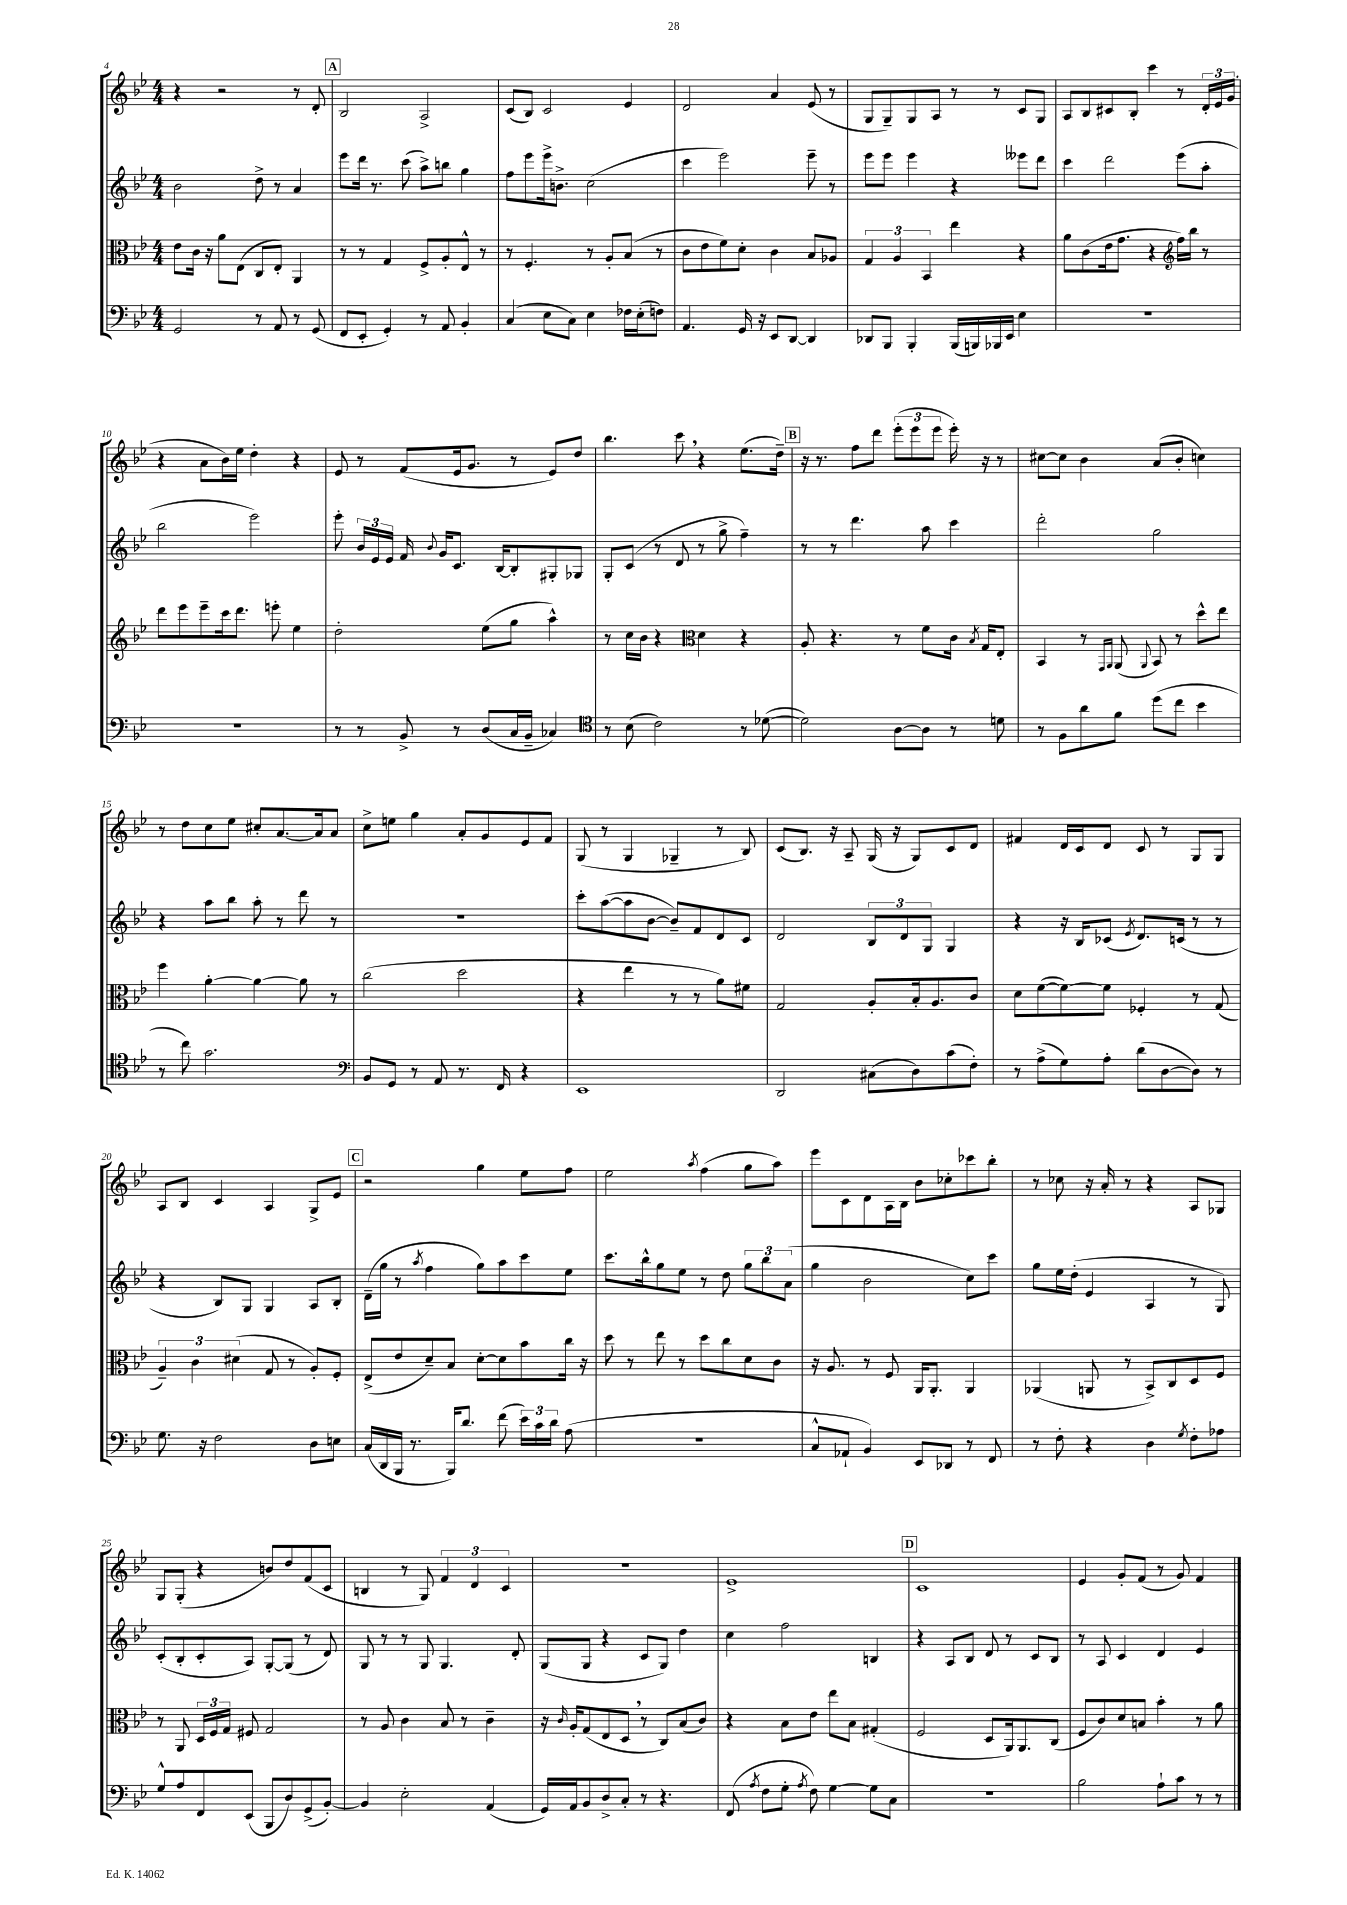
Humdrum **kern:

**kern	**kern	**kern	**kern
*staff4	*staff3	*staff2	*staff1
*clefF4	*clefC3	*clefG2	*clefG2
*k[b-e-]	*k[b-e-]	*k[b-e-]	*k[b-e-]
*M4/4	*M4/4	*M4/4	*M4/4
2GG/	8e-\L	2b-\	4r
.	16c\Jk	.	.
.	16r	.	.
.	8a\L	.	2r
.	(8E-\J	.	.
8r	8C/L	8dd^\	.
8AA/	8E-'/J)	8r	.
8r	4AA/	4a/	8r
(8GG/	.	.	8d'/
=	=	=	=
8FF/L	8r	8eee-\L	2B-/
8EE-'/J	8r	16ddd\Jk	.
.	.	8.r	.
4GG'/)	4G/	.	.
.	.	(8ccc\	.
8r	8F^/L	8aa^\L)	2A^/
8AA/	8A'/	8bb\J	.
4BB-'/	8E-^^/J	4gg\	.
.	8r	.	.
=	=	=	=
(4C/	8r	8ff\L	(8c/L
.	4.F'/	8eee-\	8B-/J)
8E-\L	.	16eee-^\k	2c/
.	.	8.b^\J	.
8C\J)	.	.	.
4E-\	8r	(2cc\	.
.	8A'/L	.	.
16F-\LL	(8B-/J	.	4e-/
(16E-'\J	.	.	.
8F\J)	8r	.	.
=	=	=	=
4.AA/	8c\L	4ccc\	2d/
.	8e-\	.	.
.	8f\)	2eee-\)	.
16GG/	8d'\J	.	.
16r	.	.	.
8EE-/L	4c\	.	4a/
[8DD/J	.	.	.
4DD/]	8B-/L	8eee-~\	(8e-/
.	8A-/J	8r	8r
=	=	=	=
8DD-/L	6G/	8eee-\L	8G/L
8BBB-/J	.	8eee-\J	8G~/)
.	6A/	.	.
4BBB-'/	.	4eee-\	8G/
.	6BB-/	.	.
.	.	.	8A/J
(16BBB-/LL	4ee-\	4r	8r
16BBB/)	.	.	.
16BBB-/	.	.	8r
16EE-/JJ	.	.	.
4E-\	4r	8eee--\L	8c/L
.	.	8ddd\J	8G/J
=	=	=	=
1r	8a\L	4ccc\	8A/L
.	(8c\	.	8B-/
.	16e-\k	2ddd\	8c#/
.	8.g\J	.	.
.	.	.	8B-'/J
.	4r	.	4ccc\
*	*clefG2	*	*
.	16ff\LL)	(8eee-\L	8r
.	16bb-\JJ	.	.
.	8r	8aa'\J	24d'/LL
.	.	.	24e-/
.	.	.	(24g/JJ
=	=	=	=
1r	8ddd\L	2bb-\	4r
.	8eee-\	.	.
.	8eee-~\	.	8a\L
.	16ccc\k	.	16b-\L)
.	8.ddd\J	.	16ee-\JJ
.	.	2eee-\)	4dd'\
.	8eee'\	.	.
.	4ee-\	.	4r
=	=	=	=
8r	2dd'\	8eee-'\	8e-/
8r	.	24b-/LL	8r
.	.	24e-/	.
.	.	24e-/JJ	.
8BB-^/	.	16f/	(8f/L
.	.	8qqb-/	.
.	.	16g/LK	.
8r	.	8.c/J	16e-/k
.	.	.	8.g/J
(8D/L	(8ee-\L	.	.
.	.	[16B-/LK	.
16C/L	8gg\J	8B-'/]	8r
16BB-~/JJ	.	.	.
4C-/)	4aa^^\)	8G#'/	8e-/L)
.	.	8G-/J	8dd/J
=	=	=	=
*clefC4	*	*	*
8r	8r	8G'/L	4.bb-\
(8B-\	16cc\LL	(8c/J	.
.	16b-\JJ	.	.
2c\)	4r	8r	.
.	.	8d/	8ccc\
*	*clefC3	*	*
.	4d\	8r	4r
.	.	8gg^\	.
8r	4r	4ff~\)	(8.ee-\L
([8d-\	.	.	.
.	.	.	16dd~\Jk)
=	=	=	=
2d-\])	8A'/	8r	16r
.	.	.	8.r
.	4.r	8r	.
.	.	4.ddd\	8ff\L
.	.	.	8ddd\J
[8A\L	8r	.	(12eee-'\L
.	.	.	12eee-\
8A\]J	8f\L	8aa\	.
.	.	.	12eee-\J
8r	16c\Jk	4ccc\	16eee-'\)
.	8qB-/	.	.
.	16G/LK	.	16r
8d\	8E-'/J	.	8r
=	=	=	=
8r	4BB-/	2ddd'\	[8cc#\L
8F\L	.	.	8cc#\]J
8a\	8r	.	4b-\
.	16qqGG/LL	.	.
.	16qqAA/JJ	.	.
8f\J	(8AA/	.	.
.	8qqAA/	.	.
(8dd\L	8BB-/)	2gg\	(8a/L
8cc\J	8r	.	8b-'/J
4b-\	8dd^^\L	.	4cc\)
.	8ee-\J	.	.
=	=	=	=
8r	4ff\	4r	8r
8cc\)	.	.	8dd\L
2.g\	[4a'\	8aa\L	8cc\
.	.	8bb-\J	8ee-\J
.	4a\_	8aa'\	8cc#'/L
.	.	8r	[8.a/
.	8a\]	8ddd\	.
.	.	.	16a/]k
.	8r	8r	8a/J
=	=	=	=
*clefF4	*	*	*
8BB-/L	(2cc\	1r	8cc^\L
8GG/J	.	.	8ee\J
8r	.	.	4gg\
8AA/	.	.	.
8.r	2dd\	.	8a'/L
.	.	.	8g/
16FF/	.	.	.
4r	.	.	8e-/
.	.	.	8f/J
=	=	=	=
1EE-	4r	8ccc'\L	(8G/
.	.	([8aa\	8r
.	4ee-\	8aa\]	4G/
.	.	[8b-\J	.
.	8r	8b-~/]L)	4G-~/
.	8r	8f/	.
.	8a\L)	8d/	8r
.	8f#\J	8c/J	8B-/)
=	=	=	=
2DD/	2G/	2d/	(8c/L
.	.	.	8.B-/J)
.	.	.	16r
.	.	.	8A~/
(8C#\L	8A'/L	12B-/L	(16G/
.	.	.	16r
.	.	12d/	.
8D\)	16B-'/k	.	8G/L)
.	.	12G/J	.
.	8.A/	.	.
(8c\	.	4G/	8c/
8F'\J)	8c/J	.	8d/J
=	=	=	=
8r	8d\L	4r	4f#/
(8A^\L	([8f\	.	.
8G\)	8f\_)	16r	16d/LL
.	.	16B-/LK	16c/J
8A'\J	8f\]J	(8c-/J	8d/J
.	.	8qe-/	.
(8d\L	4F-'/	8.d/L)	8c/
[8D\	.	.	8r
.	.	(16c/Jk	.
8D\]J)	8r	8r	8G/L
8r	(8G/	8r	8G/J
=	=	=	=
8.G\	6A~/)	4r	8A/L
.	.	.	8B-/J
.	6c\	.	.
16r	.	.	.
2F\	.	8B-/L)	4c/
.	(6d#\	.	.
.	.	8G/J	.
.	8G/	4G/	4A/
.	8r	.	.
8D\L	8A'/L)	8A/L	8G^/L
8E\J	8F'/J	8B-'/J	8e-/J
=	=	=	=
(16C/LL	(8E-^/L	(16d~\LL	2r
16DD/	.	16gg\JJ	.
16BBB-/JJ	8e-/	8r	.
8.r	.	.	.
.	.	8qaa/	.
.	8d~/)	4ff\	.
16BBB-/LK)	8B-/J	.	.
8.d/J	.	.	.
.	[8d'\L	8gg\L)	4gg\
(8f\	8d\]	8aa\	.
24e-\LL)	8b-\	8ccc\	8ee-\L
24c\	.	.	.
24d\JJ	.	.	.
(8A\	16cc\Jk	8ee-\J	8ff\J
.	16r	.	.
=	=	=	=
1r	8dd\	8.ccc\L	2ee-\
.	8r	.	.
.	.	16bb-^^\k	.
.	8ee-\	8gg\	.
.	8r	8ee-\J	.
.	.	.	8qaa/
.	8dd\L	8r	(4ff\
.	8cc\	8dd\	.
.	8d\	12gg\L	8gg\L
.	.	12bb-\	.
.	8c\J	.	8aa\J)
.	.	(12a\J	.
=	=	=	=
8C^^/L	16r	4gg\	8eee-\L
.	8.A/	.	.
8AA-`/J	.	.	8c\
4BB-/)	8r	2b-\	8d\
.	8F/	.	16A\L
.	.	.	16B-\JJ
8EE-/L	16AA/LK	.	8b-\L
.	8.AA'/J	.	.
8DD-/J	.	.	8cc-'\
8r	4AA/	8cc\L)	8ccc-\
8FF/	.	8ccc\J	8bb-'\J
=	=	=	=
8r	(4AA-/	8gg\L	8r
8F'\	.	16ee-\L	8cc-\
.	.	(16dd'\JJ	.
4r	8AA/	4e-/	16r
.	.	.	16a'/
.	8r	.	8r
4D\	8BB-^/L)	4A/	4r
.	8C/	.	.
8qG/	.	.	.
8F'\L	8D/	8r	8A/L
8A-\J	8F/J	8G/)	8G-/J
=	=	=	=
8G^^/L	8r	(8c'/L	8G/L
8A/	8AA/	8B-'/	(8G'/J
8FF/	24D/LL	8c'/	4r
.	24F/	.	.
.	24G/JJ	.	.
(8EE-/J	8F#/	8A/J)	.
8BBB-/L	2G/	[8G'/L	8b/L)
8D/)	.	(8G/]J	8dd/
(8GG^/	.	8r	(8f/
[8BB-'/J)	.	8d/)	8c/J
=	=	=	=
4BB-/]	8r	8G/	4B/
.	8A/	8r	.
2E-'\	4c\	8r	8r
.	.	8G/	8G/)
.	8B-/	4.G/	6f/
.	8r	.	.
.	.	.	6d/
(4AA/	4c~\	.	.
.	.	.	6c/
.	.	8d'/	.
=	=	=	=
16GG/LL)	16r	(8G/L	1r
.	16qqc/	.	.
16AA/J	16A'/LK	.	.
8BB-/	(8G/	8G/J	.
8D^/	8E-/	4r	.
8C'/J	8D/J	.	.
8r	8r	8c/L	.
4.r	8C/L)	8G/J)	.
.	(8B-/	4dd\	.
.	8c/J)	.	.
=	=	=	=
(8FF/	4r	4cc\	1e-^
8qA/	.	.	.
8F\L	.	.	.
8G'\J	8B-\L	2ff\	.
8qA/	.	.	.
8F\)	8e-\J	.	.
[4G\	8ee-\L	.	.
.	8B-\J	.	.
8G\]L	(4G#'/	4B/	.
8C\J	.	.	.
=	=	=	=
1r	2F/	4r	1c
.	.	8A/L	.
.	.	8B-/J	.
.	8D/L	8d/	.
.	16AA/k)	8r	.
.	8.AA/	.	.
.	.	8c/L	.
.	(8C/J	8B-/J	.
=	=	=	=
2B-\	8F/L	8r	4e-/
.	8c/)	8A/	.
.	8d/	4c/	8g'/L
.	8B/J	.	(8f/J
8A`\L	4b-'\	4d/	8r
8c\J	.	.	8g/)
8r	8r	4e-/	4f/
8r	8a\	.	.
==	==	==	==
*-	*-	*-	*-
